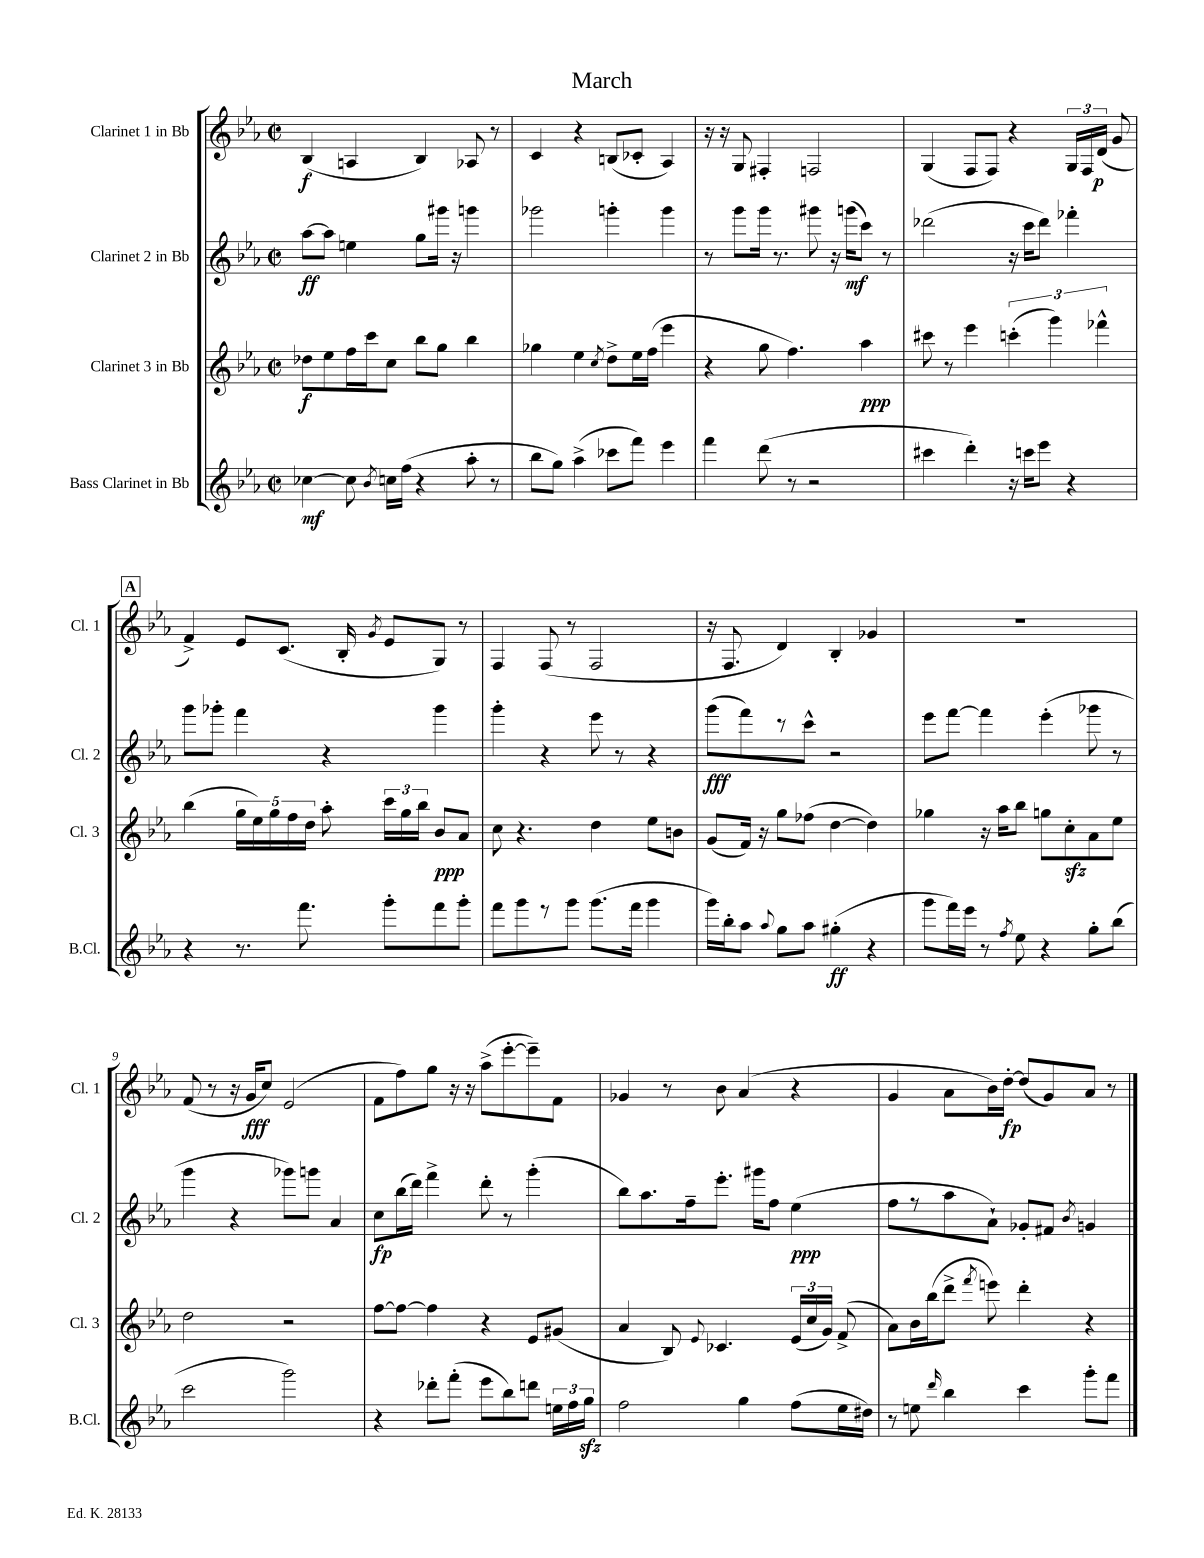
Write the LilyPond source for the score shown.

\header { title = "March" }
<<
\new StaffGroup <<
\new Staff = "s0" \with { instrumentName = "Clarinet 1 in Bb" shortInstrumentName = "Cl. 1" } {
    \clef treble \key ees \major \defaultTimeSignature \time 2/2
    \autoBeamOff bes4\f( a4 bes4) aes8 r8 |
    c'4 r4 b8[( ces'8]-. aes4) |
    r16 r16 g8 fis4-. f2 |
    g4( f8[ f8]) r4 \tuplet 3/2 { g16[ f16 d'16]\p( } g'8 |
    \mark \markup { \box "A" } f'4->) ees'8[ c'8.]( bes16-. \acciaccatura { g'8 } ees'8[ g8]) r8 |
    f4 f8( r8 f2 |
    r16 f8. d'4) bes4-. ges'4 |
    R1 |
    f'8( r8 r16 g'16[\fff c''8]) ees'2( |
    f'8[ f''8) g''8] r16 r16 aes''8[->( ees'''8~-. ees'''8--) f'8] |
    ges'4 r8 bes'8 aes'4( r4 |
    g'4 aes'8[ bes'16) d''16]~-.\fp d''8[( g'8) aes'8] r8 \bar "|." |
}
\new Staff = "s1" \with { instrumentName = "Clarinet 2 in Bb" shortInstrumentName = "Cl. 2" } {
    \clef treble \key ees \major \defaultTimeSignature \time 2/2
    \autoBeamOff aes''8[~\ff aes''8] e''4 g''8[ gis'''16] r16 g'''4 |
    ges'''2 g'''4-. g'''4 |
    r8 g'''8[ g'''16] r8. gis'''8 r16 g'''16[\mf( c'''8]) r8 |
    des'''2( r16 c'''16[ des'''8]) fes'''4-. |
    \mark \markup { \box "A" } g'''8[ ges'''8]-. f'''4 r4 ges'''4 |
    g'''4-. r4 ees'''8 r8 r4 |
    g'''8[\fff( f'''8) r8 c'''8]-^ r2 |
    ees'''8[ f'''8]~ f'''4 ees'''4-.( ges'''8 r8 |
    g'''4 r4 ges'''8[) g'''8] aes'4 |
    c''8[\fp bes''16( d'''16]) f'''4-> d'''8-. r8 g'''4-.( |
    bes''8[) aes''8. f''16-- ees'''8.]-. gis'''16[ f''8] ees''4\ppp( |
    f''8[ r8 aes''8 aes'8]-!) ges'8[-. fis'8] \acciaccatura { bes'8 } g'4 \bar "|." |
}
\new Staff = "s2" \with { instrumentName = "Clarinet 3 in Bb" shortInstrumentName = "Cl. 3" } {
    \clef treble \key ees \major \defaultTimeSignature \time 2/2
    \autoBeamOff des''8[\f ees''8 f''16 c'''16 c''8] bes''8[ g''8] bes''4 |
    ges''4 ees''4 \acciaccatura { c''8 } d''8[-> ees''16 f''16]( ees'''4 |
    r4 g''8 f''4.) aes''4\ppp |
    cis'''8 r8 ees'''4 \tuplet 3/2 { c'''4-.( g'''4) fes'''4-^ } |
    \mark \markup { \box "A" } bes''4( \tuplet 5/4 { g''16[ ees''16) g''16 f''16 d''16] } aes''8-. \tuplet 3/2 { c'''16[ g''16 bes''16] } bes'8[\ppp aes'8] |
    c''8 r4. d''4 ees''8[ b'8] |
    g'8[( f'16]) r16 g''8[ fes''8]( d''4~ d''4) |
    ges''4 r16 aes''16[ bes''8] g''8[ c''8-.\sfz aes'8 ees''8] |
    d''2 r2 |
    f''8[~ f''8]~ f''4 r4 ees'8[ gis'8]( |
    aes'4 bes8) \appoggiatura { ees'8 } ces'4. \tuplet 3/2 { ees'16[( c''16 g'16]) } f'8->( |
    aes'8[) bes'16 bes''16( d'''8]-> \acciaccatura { f'''8 } e'''8) d'''4-. r4 \bar "|." |
}
\new Staff = "s3" \with { instrumentName = "Bass Clarinet in Bb" shortInstrumentName = "B.Cl." } {
    \clef treble \key ees \major \defaultTimeSignature \time 2/2
    \autoBeamOff ces''4~\mf ces''8 \acciaccatura { bes'8 } c''16[ f''16]( r4 aes''8-. r8 |
    bes''8[ g''8]) aes''4->( ces'''8[ f'''8]) ees'''4 |
    f'''4 d'''8( r8 r2 |
    cis'''4 d'''4-.) r16 c'''16[ ees'''8] r4 |
    \mark \markup { \box "A" } r4 r8. f'''8. g'''8[-. f'''8 g'''8]-. |
    f'''8[ g'''8 r8 g'''8] g'''8.[( f'''16] g'''4 |
    g'''16[) bes''16-. aes''8] \appoggiatura { aes''8 } g''8[ aes''8] gis''4-.\ff( r4 |
    g'''8[ f'''16) ees'''16] r8 \acciaccatura { f''8 } ees''8 r4 g''8[-. bes''8]( |
    c'''2 g'''2) |
    r4 des'''8[-. f'''8]-.( ees'''8[ bes''8) d'''8] \tuplet 3/2 { e''16[ f''16 g''16]\sfz } |
    f''2 g''4 f''8[( ees''16 dis''16]) |
    r8 e''8 \grace { d'''16 } bes''4 c'''4 g'''8[-. f'''8] \bar "|." |
}
>>
>>
